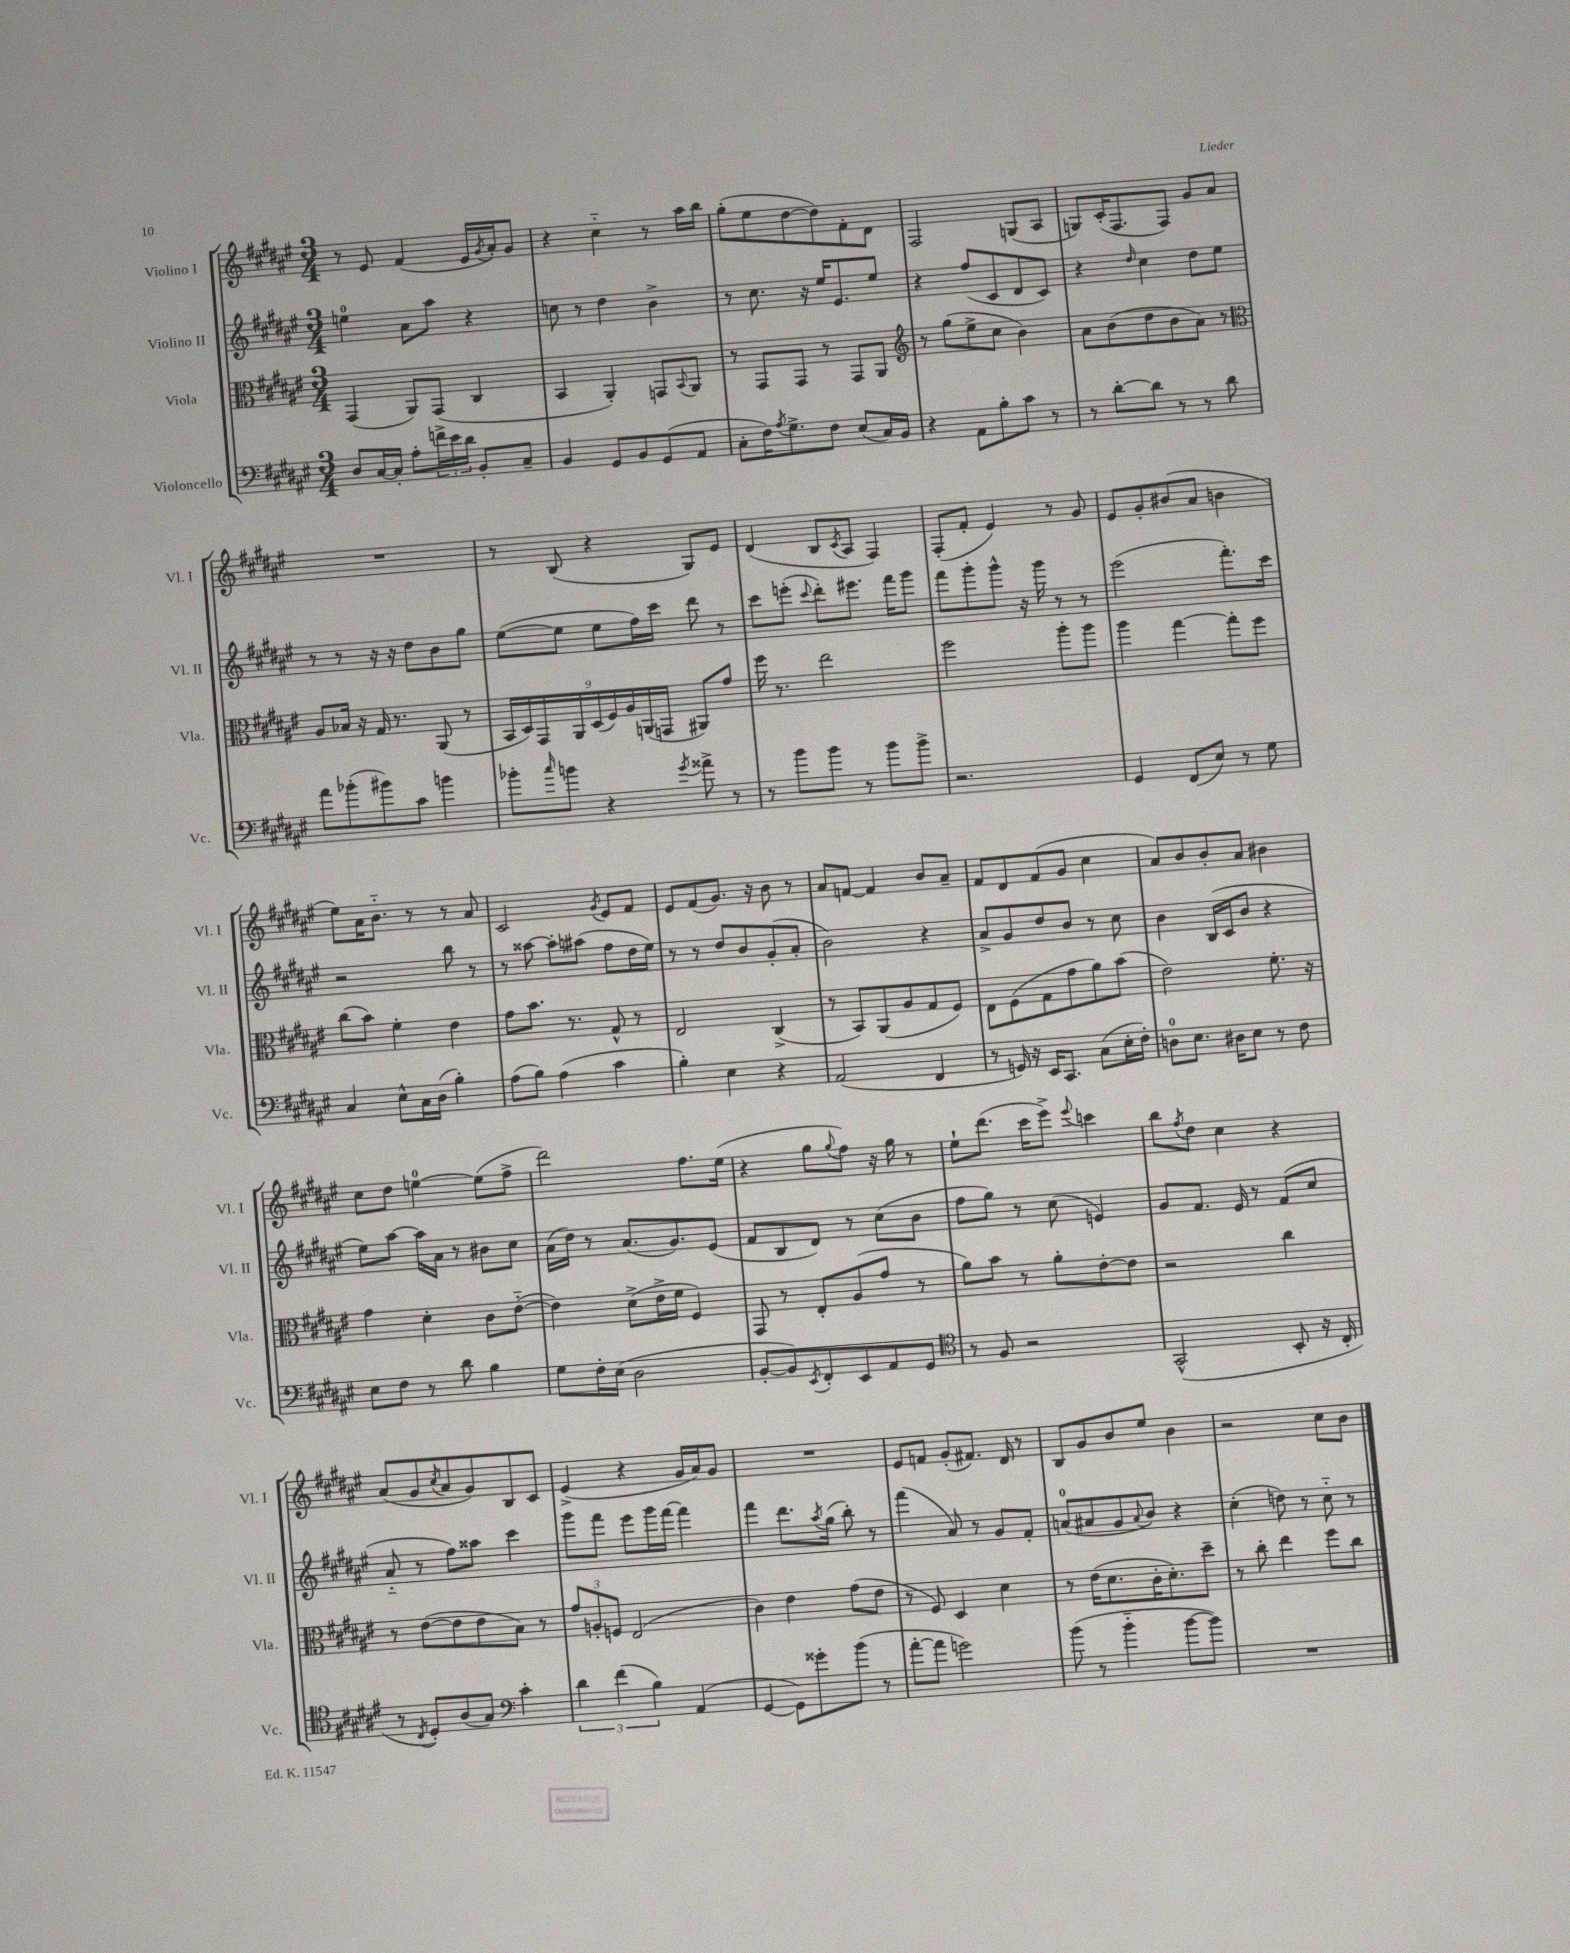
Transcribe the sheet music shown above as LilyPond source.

<<
\new StaffGroup <<
\new Staff = "s0" \with { instrumentName = "Violino I" shortInstrumentName = "Vl. I" } {
    \clef treble \key fis \major \numericTimeSignature \time 3/4
    r8 eis'8 fis'4( eis'16 \acciaccatura { gis'8 } ais'16-.) gis'8 |
    r4 cis''4-_ r8 ais''16 b''16 |
    gis''8-.( eis''8 dis''8~ dis''8) fis'8-. dis'8 |
    fis2 g8( ais8 |
    g8) cis'16-.( fis8. fis8) gis'8 ais'8 |
    R2. |
    r8 b8( r4 gis8) eis'8 |
    dis'4( b8 \acciaccatura { cis'8 } ais8 fis4) |
    fis8-.( fis'8-. eis'4) r8 gis'8 |
    eis'8 gis'8-. bis'8( ais'8 b'4 |
    eis''8) ais'16 b'8.-_ r8 r8 ais'8 |
    cis'2 \acciaccatura { gis'8 } eis'8 fis'8 |
    eis'8 fis'8( gis'8.) r16 b'8 r8 |
    ais'8 f'8~ f'4 b'8 ais'8-- |
    fis'8 dis'8 fis'8( gis'8 cis''4 |
    ais'8) b'8 b'8-. ais'8 bis'4 |
    cis''8 dis''8 e''4-0~ e''8( fis''8-> |
    dis'''2) fis''8. eis''16( |
    r4 gis''8 \appoggiatura { gis''8 } fis''8) r16 gis''16 r8 |
    eis''8-! dis'''8.( cis'''16 eis'''8->) \appoggiatura { eis'''8 } c'''4 |
    b''8 \acciaccatura { fis''8 } dis''8 cis''4 r4 |
    ais'8( gis'8 \acciaccatura { cis''8 } ais'8 gis'8) b8 cis'8 |
    eis'4->( r4 gis'16 ais'16) gis'8 |
    R2. |
    eis'8 f'8 gis'8-.( fis'8.) dis'16 r8 |
    b8 gis'8 b'8 eis''8 b'4 |
    r2 cis''8 b'8 \bar "|." |
}
\new Staff = "s1" \with { instrumentName = "Violino II" shortInstrumentName = "Vl. II" } {
    \clef treble \key fis \major \numericTimeSignature \time 3/4
    e''4-0 ais'8 ais''8 r4 |
    c''8 r8 dis''4 b'4-> |
    r8 cis''8. r16 eis''16 eis'8. eis''8 |
    r4 fis''8( cis'8 dis'8 cis'8) |
    r4 \grace { dis''16 } cis''4 dis''8 eis''8 |
    r8 r8 r16 r16 dis''8 b'8 gis''8 |
    eis''8~( eis''8 eis''8 fis''16) cis'''16 dis'''8 r8 |
    cis'''8 e'''8-.( \appoggiatura { cis'''8 } dis'''8-.) eis'''8. fis'''16 gis'''8 |
    fis'''8 gis'''8-. gis'''8-^ r16 gis'''16 r8 r8 |
    eis'''2( fis'''8.-.) cis'''16 |
    r2 b''8 r8 |
    r8 aisis''8~ aisis''8-. ais''8( fis''8 dis''16 eis''16) |
    r8 r8 dis''8 b'8 gis'8-.( ais'8-. |
    b'2) r4 |
    ais'8-> gis'8 dis''8 b'8 r8 cis''8 |
    b'4 b16( cis'16 b'8 r4 |
    eis''8) ais''8~ ais''16 ais'16 r8 bis'8 cis''8 |
    ais'16( dis''16) r8 ais'8.( gis'8.) eis'8( |
    fis'8 b8 dis'8) r8 cis''8( b'8 |
    fis''8 gis''8) r8 cis''8( e'4) |
    gis'8 fis'8. eis'16 r8 fis'8( cis''8 |
    ais'8-_ r8 fis''8) aisis''8 cis'''4 |
    gis'''8 fis'''8 eis'''8 gis'''16 fis'''16~ fis'''4 |
    fis'''4 dis'''8. \acciaccatura { ais''8 } gis''16( b''8-.) r8 |
    fis'''4( ais'8) r8 gis'8 fis'8-. |
    a'8-0( ais'8 gis'8 \appoggiatura { ais'8 } b'8) r4 |
    cis''4-.( d''8) r8 cis''8-_ r8 \bar "|." |
}
\new Staff = "s2" \with { instrumentName = "Viola" shortInstrumentName = "Vla." } {
    \clef alto \key fis \major \numericTimeSignature \time 3/4
    gis,4( ais,8) gis,8( cis4 |
    b,4 ais,4-.) g,8 \appoggiatura { b,8 } ais,8 |
    r8 gis,8 gis,8 r8 gis,8 ais,8 |
    \clef treble r8 gis''8( eis''8-> cis''8 b'4) |
    ais'8 b'8( dis''8 b'8 ais'8) r8 |
    \clef alto ais8 bes16 r16 gis16 r8. ais,8( r8 |
    \tuplet 9/8 { b,16 dis16) gis,16 ais,16 dis16( fis16) ais16 a,16( g,16 } ais,8) gis'8 |
    fis''16 r8. eis''2 |
    fis''2 ais''8-. ais''8 |
    ais''4 gis''4~ gis''8-. fis''8 |
    cis''8( b'8) fis'4-. eis'4 |
    gis'8 b'8. r8. gis8-^ r8 |
    eis2 cis4->( |
    r8 b,8) ais,8( ais8 gis8 fis8) |
    eis8 fis8( gis8 gis'8 ais'8) b'8( |
    eis'2) fis'8.-. r16 |
    gis'4 dis'4-. cis'8 eis'8~-_( |
    eis'4) dis'8->( eis'16-> fis'16 fis4) |
    gis,8 r8 eis8-. ais8( gis'8 r8 |
    ais'8) b'8 r8 ais'8-. eis'8~-. eis'8 |
    r2 cis''4 |
    r8 eis'8~( eis'8 eis'8 b8) r8 |
    \tuplet 3/2 { gis'8 a8-. f8 } eis2( |
    cis'4) eis'4 gis'8( eis'8 |
    r8 fis8) dis4 dis'4 |
    r8 eis'16( dis'8. cis'16-. dis'8.-.) dis''8-- |
    r8 cis''8-. eis''4 fis''8 cis''8 \bar "|." |
}
\new Staff = "s3" \with { instrumentName = "Violoncello" shortInstrumentName = "Vc." } {
    \clef bass \key fis \major \numericTimeSignature \time 3/4
    dis8 cis16~ cis16-. ais8-. \tuplet 3/2 { f'16-> eis'16 dis'16 } b,8-. cis8-- |
    b,4 gis,8 b,8 gis,8( ais,8 |
    cis8-. fis16) \acciaccatura { ais8 } gis8.-> fis8 eis8( cis16) b,16 |
    r4 ais,8 b8-. cis'8 r8 |
    r8 dis'8~-. dis'8 r8 r8 dis'8 |
    ais'8 bes'8-.( bis'8) cis'8 b'4 |
    bes'8-. \grace { cis''16 } b'8 r4 \acciaccatura { gis'8 } aisis'8-> r8 |
    r8 b'8 b'8 r8 b'8 b'8-> |
    r2. |
    gis,4 fis,8( eis8) r8 gis8 |
    cis4 eis8-^ cis16 dis16( b4-.) |
    ais8( b8) ais4( cis'4 |
    b4-.) eis4 r4 |
    ais,2( fis,4 |
    r8 g,16) r16 eis,16 cis,8. cis8( eis16-. fis16-.) |
    d8-0 eis8. dis16 eis8 r8 fis8 |
    eis8 fis8 r8 dis'8 b4 |
    gis8 fis16-. eis16( dis2 |
    b,8~-. b,8) \acciaccatura { eis,8 } fis,8-. eis,8 ais,8 gis,8 |
    \clef tenor r8 fis8 r2 |
    gis,2-^( b,8-. r16 cis16-. |
    r8 \acciaccatura { cis8 } dis8-.) ais8( gis8) \clef bass cis'4-. |
    \tuplet 3/2 { dis'4 fis'4( b4) } ais,4( |
    gis,4~ gis,8) gisis'8-. b'8( r8 |
    ais'8~-. ais'8 g'2) |
    b'8( r8 b'4-_ b'8~ b'8) |
    R2. \bar "|." |
}
>>
>>
\layout { \context { \Score \remove "Bar_number_engraver" } }
